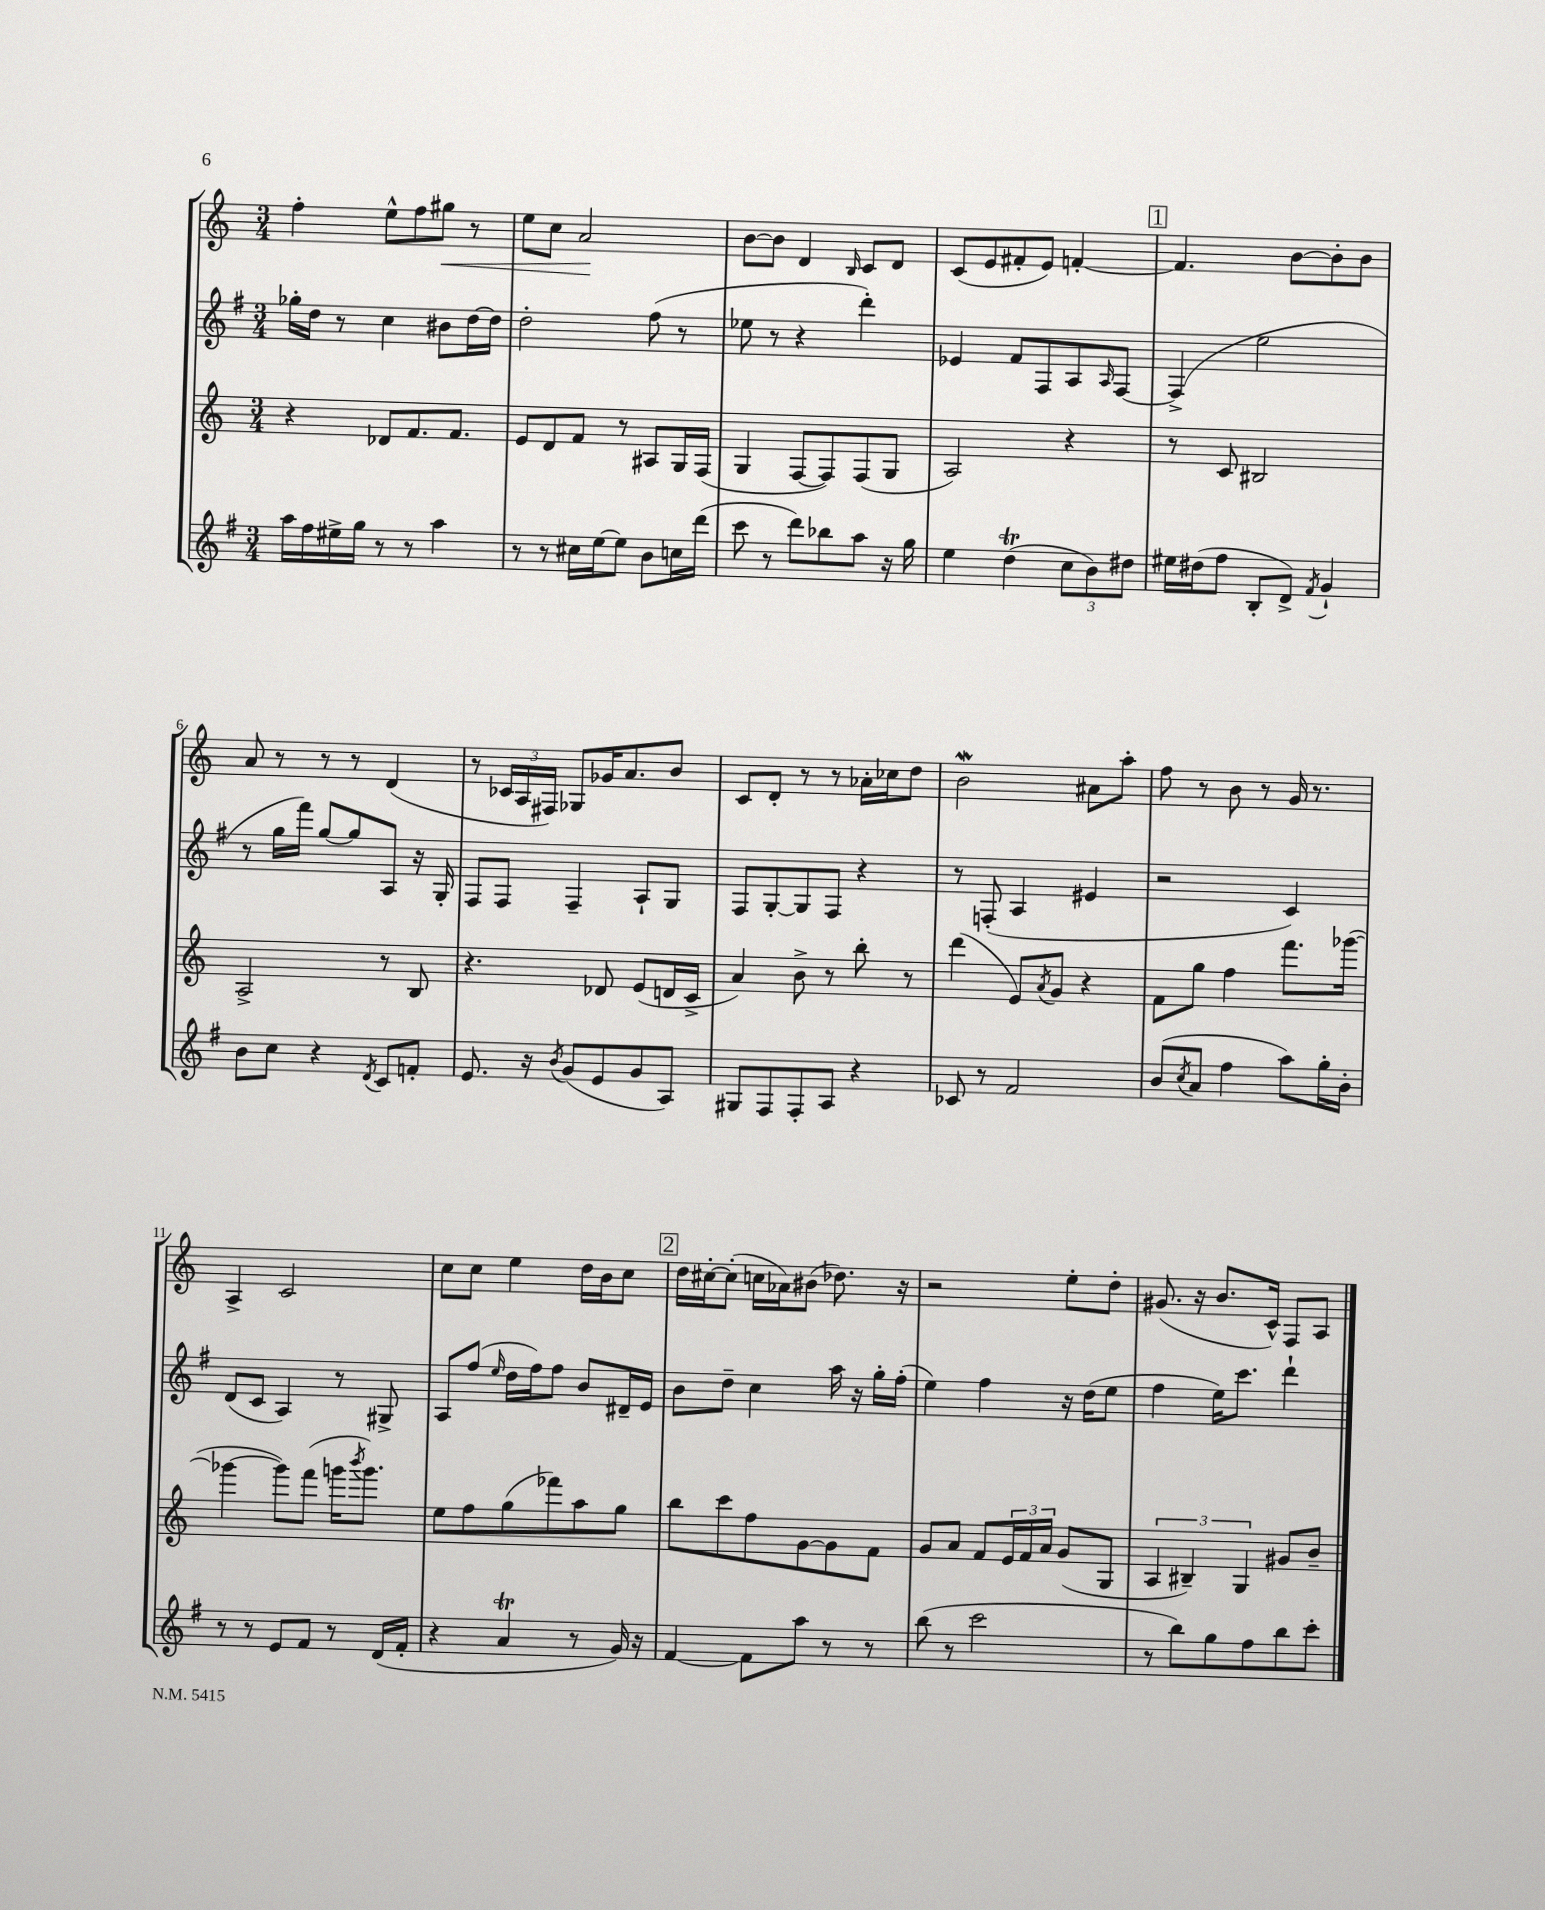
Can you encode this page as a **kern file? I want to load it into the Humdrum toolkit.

**kern	**kern	**kern	**kern
*staff4	*staff3	*staff2	*staff1
*clefG2	*clefG2	*clefG2	*clefG2
*k[f#]	*k[]	*k[f#]	*k[]
*M3/4	*M3/4	*M3/4	*M3/4
16aa	4r	16gg-'	4ff'
16ff#	.	16dd	.
16ee#^	.	8r	.
16gg	.	.	.
8r	8d-	4cc	8ee^^
8r	8.f	.	8ff
4aa	.	8b#	8gg#
.	8.f	.	.
.	.	[16dd	8r
.	.	16dd]	.
=	=	=	=
8r	8e	2dd'	8ee
8r	8d	.	8cc
16cc#	8f	.	2a
[16ee	.	.	.
8ee]	8r	.	.
8b	8A#	(8ff#	.
16cc	16G	8r	.
(16ddd	(16F	.	.
=	=	=	=
8ccc	4G	8ee-	[8b
8r	.	8r	8b]
8ddd)	[8F	4r	4d
8bb-	8F])	.	.
.	.	.	16qqB
8aa	(8F	4ddd')	8c
16r	8G	.	8d
16gg	.	.	.
=	=	=	=
4ee	2A)	4e-	(8c
.	.	.	8e
(4dd	.	8f#	8f#'
.	.	8F#	8e)
12cc	4r	8A	[4f'
12b)	.	.	.
.	.	16qqA	.
.	.	[8F#	.
12dd#	.	.	.
=	=	=	=
16ee#	8r	(4F#^]	4.f]
(16dd#	.	.	.
8ff#	8c	.	.
8B'	2B#	2ee	.
8d^)	.	.	[8b
8qf#	.	.	.
4g`	.	.	8b']
.	.	.	8b
=	=	=	=
8b	2A^	8r	8a
8cc	.	16gg	8r
.	.	16fff#)	.
4r	.	[8gg	8r
.	.	8gg]	8r
8qd	.	.	.
8c	8r	8A	(4d
8f'	8B	16r	.
.	.	16G'	.
=	=	=	=
8.e	4.r	8F#	8r
.	.	8F#	24c-
.	.	.	24A
16r	.	.	.
.	.	.	24F#)
8qb	.	.	.
(8g	.	4F#~	8G-
8e	8d-	.	16g-
.	.	.	8.a
8g	(8e	8A`	.
8A)	16d	8G	8b
.	16c^	.	.
=	=	=	=
8G#	4a)	8F#	8c
8F#	.	[8G'	8d'
8F#'	8b^	8G]	8r
8A	8r	8F#	8r
4r	8bb'	4r	16a-'
.	.	.	16cc-
.	8r	.	8dd
=	=	=	=
8c-	(4ddd	8r	2b
8r	.	(8F'	.
2f#	8e)	4A	.
.	8qa	.	.
.	8g	.	.
.	4r	4e#	8a#
.	.	.	8aa'
=	=	=	=
(8b	8f	2r	8ff
8qcc	.	.	.
8a	8gg	.	8r
4ff#	4ff	.	8b
.	.	.	8r
8aa)	8.fff	4c)	16g
.	.	.	8.r
16gg'	.	.	.
16b'	([16ggg-	.	.
=	=	=	=
8r	4ggg-_	(8d	4A^
8r	.	8c	.
8e	8ggg-])	4A)	2c
8f#	(8fff	.	.
8r	16ggg	8r	.
.	8qbbb	.	.
.	8.ggg)	.	.
(16d	.	8G#^	.
16f#'	.	.	.
=	=	=	=
4r	8ee	8A	8cc
.	8ff	(8ff#	8cc
.	.	16qqee	.
4a	(8gg	16dd	4ee
.	.	16ff#)	.
.	8fff-)	8ff#	.
8r	8aa	8b	16dd
.	.	.	16b
16g)	8gg	16d#~	8cc
16r	.	16e	.
=	=	=	=
[4f#	8bb	8b	16dd
.	.	.	[16cc#'
.	8ccc	8dd~	(8cc#']
8f#]	8ff	4cc	16cc
.	.	.	16a-)
8aa	[8g	.	(8b#
8r	8g]	16aa	8.dd-)
.	.	16r	.
8r	8f	16gg'	.
.	.	(16ff#'	16r
=	=	=	=
(8bb	8g	4ee)	2r
8r	8a	.	.
2ccc	8f	4ff#	.
.	24e	.	.
.	24f	.	.
.	24a	.	.
.	(8g	16r	8ee'
.	.	(16dd	.
.	8G	8ee	8dd'
=	=	=	=
8r	6A	4ff#	(8.g#
8bb)	.	.	.
.	6B#~)	.	.
.	.	.	16r
8gg	.	16ee)	8.b
.	.	8.ccc	.
.	6G	.	.
8ff#	.	.	.
.	.	.	16c^^)
8bb	8g#	4ddd`	8F
8ccc'	8b~	.	8A
==	==	==	==
*-	*-	*-	*-
